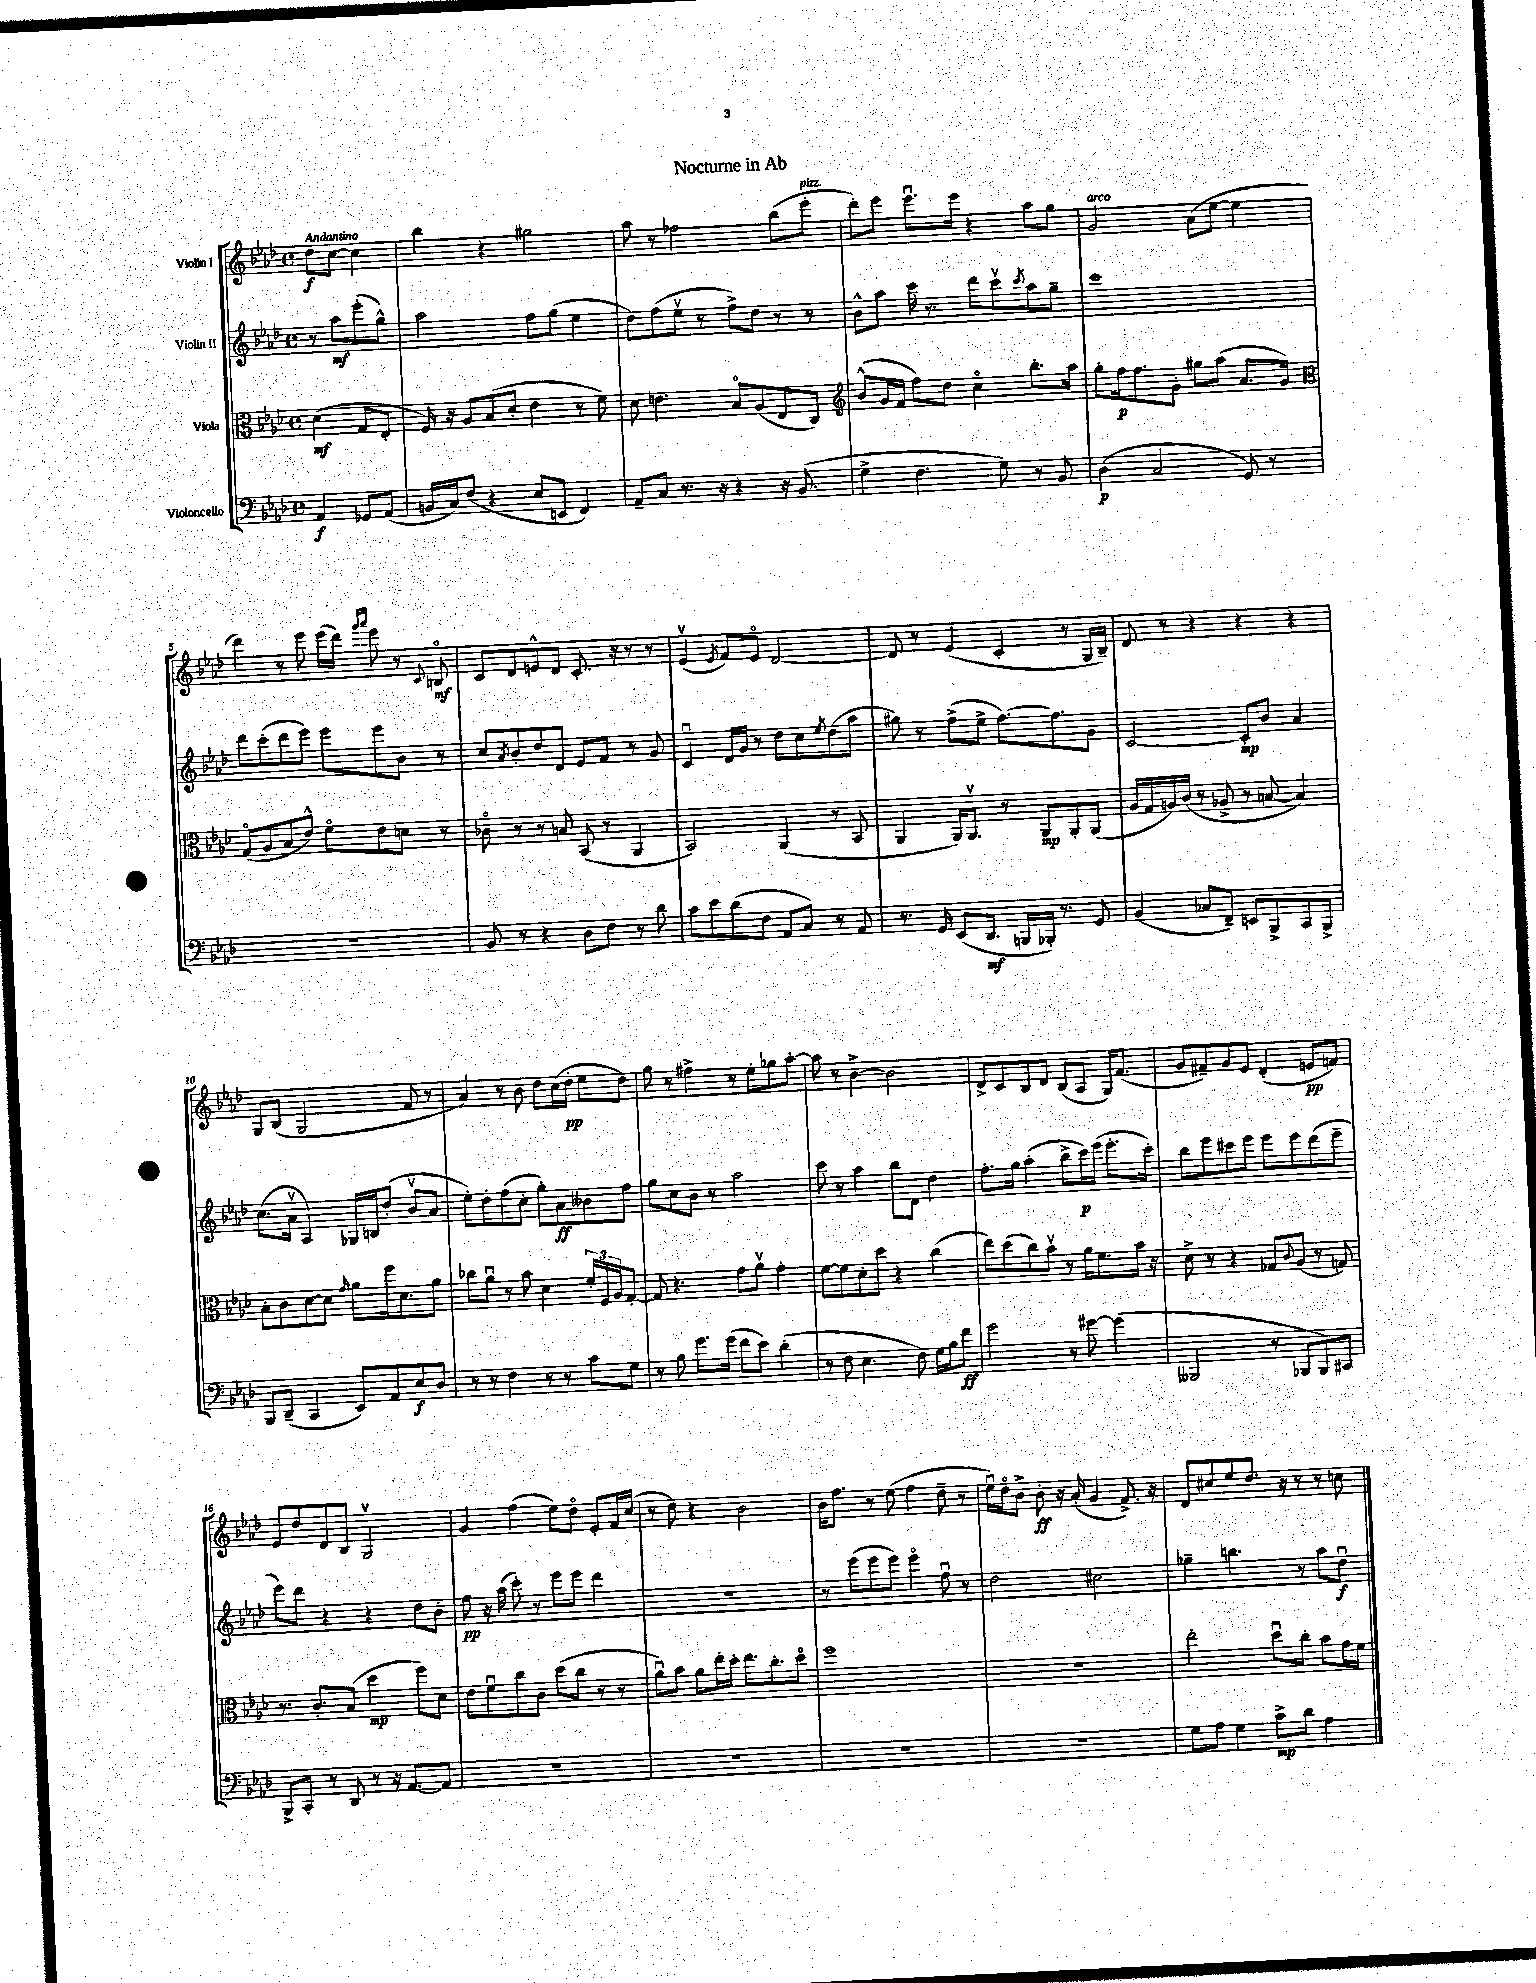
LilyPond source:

\header { title = "Nocturne in Ab" }
<<
\new StaffGroup <<
\new Staff = "s0" \with { instrumentName = "Violin I" } {
    \clef treble \key aes \major \defaultTimeSignature \time 4/4 \partial 2 \tempo "Andantino"
    des''8\f c''8~ c''4 |
    bes''4 r4 gis''2 |
    aes''8 r8 fes''2 bes''8( ees'''8-.^\markup { \italic "pizz." } |
    des'''8-.) ees'''8 ees'''8.\downbow ees'''16 r4 aes''8 g''8 |
    g'2^\markup { \italic "arco" } aes'8( ees''8~ ees''4 |
    des'''4) r8 ees'''8 ees'''16( des'''16) \grace { g'''16 aes'''16 } ees'''8 r8 \appoggiatura { c'8 } b8\flageolet\mf |
    c'8 des'8 e'8-^ des'8 c'8.-. r16 r8 r8 |
    ees'4\upbow( \acciaccatura { ees'8 } f'8) ees'8\flageolet des'2~ |
    des'8 r8 ees'4( c'4-. r8 g16 bes16--) |
    des'8 r8 r4 r4 r4 |
    g8 bes8( g2 f'8 r8 |
    aes'4) r8 bes'8 des''8 c''16( des''16-.\pp ees''8 des''8) |
    g''8 r8 fis''4-> r8 ees''8-. ges''8 aes''8~-. |
    aes''8 r8 bes'4~-> bes'2 |
    des'8-> c'8 bes8 des'8 bes8( aes8 g16) f'8.( |
    g'8 fis'8--) g'8 ees'8 des'4-.( e'8\pp f'8) |
    ees'8 des''8 des'8 bes8 g2\upbow |
    g'4 f''4( ees''8) des''8\flageolet ees'8-. f'16 c''16( |
    r8 des''8) r4 bes'2 |
    bes'16 f''8. r8 ees''8( f''4 des''8-- r8 |
    ees''16\downbow) des''16\flageolet bes'8-> bes'8-.\ff r16 aes'16-.( g'4 f'8.->) r16 |
    des'8 cis''8 ees''8 des''8. r16 r8 r8 c''8 \bar "|." |
}
\new Staff = "s1" \with { instrumentName = "Violin II" } {
    \clef treble \key aes \major \defaultTimeSignature \time 4/4 \partial 2
    r8 aes''8\mf ees'''8-.( g''8-^) |
    aes''2 f''8 g''8( ees''4 |
    des''8) f''8( ees''8\upbow r8 f''8->) des''8 r8 r8 |
    bes'8-^ aes''8 c'''16 r8. des'''8 c'''8\upbow \acciaccatura { c'''8 } aes''8 g''8-- |
    c'''1 |
    des'''8 c'''8-.( des'''8 ees'''8) ees'''8 ees'''8 bes'8 r8 |
    c''8 \acciaccatura { aes'8 } bes'8-. des''8 des'8 ees'8 f'8 r8 g'8 |
    c'4\downbow des'16 g'16 r8 des''8 c''8 \acciaccatura { ees''8 } des''8( aes''8 |
    gis''8) r8 f''8->( ees''8-> f''8.~) f''8. g'8 |
    c'2~ c'8-.\mp bes'8 aes'4 |
    c''8.( aes'16\upbow aes4) ges16 b16 des''8-.( bes'8\upbow aes'8 |
    ees''8-.) des''8-. f''8( c''8-. g''8-.) aes'8\ff beses'8 f''8 |
    g''8 c''8 bes'8 r8 aes''2 |
    c'''8 r8 aes''4 bes''8 des'8 des''4 |
    f''8.-. g''16 aes''4-.( bes''8-> c'''16\p) ees'''16( ees'''8.-. c'''16-.) |
    bes''8 ees'''8 cis'''8 ees'''8 ees'''8 ees'''8 des'''8( ees'''8-- |
    ees'''8) des'''8 r4 r4 des''8 bes'8-. |
    f''8\pp r16 aes''16( c'''8-.) r8 ees'''8 ees'''8 des'''4 |
    R1 |
    r8 ees'''8( ees'''8 ees'''8) ees'''4\flageolet f''8\downbow r8 |
    des''2 cis''2 |
    ges''4-- b''4. r8 aes''8 des''8\downbow\f \bar "|." |
}
\new Staff = "s2" \with { instrumentName = "Viola" } {
    \clef alto \key aes \major \defaultTimeSignature \time 4/4 \partial 2
    des'4\mf( g8 ees8-. |
    f16) r16 aes8 bes8( des'8-. ees'4 r8 f'8) |
    des'8 e'4. bes8\flageolet aes8( ees8 c8) |
    \clef treble bes'8-^( g'16 f'16 f''8) des''8 c''4\flageolet bes''8.-. aes''16 |
    g''8-. f''16\p f''8. g'8-. gis''8 aes''8( aes'8. g'16) |
    \clef alto g8\flageolet( aes8 bes8 ees'8-^) f'8\flageolet ees'8 d'8 r8 |
    ces'8\flageolet r8 r8 b8 bes,8( r8 aes,4 |
    bes,2) aes,4( r8 bes,8 |
    aes,4 aes,16) aes,8.\upbow r8 aes,8\mp aes,8-. aes,8( |
    aes16 g16 a16) c'16( r8 aes8-> r8 b8~ b4) |
    bes8-. c'8 des'8~ des'8 \grace { g'16 } aes'8 f''16 des'8. aes'8 |
    ces''8 aes'8\downbow r8 bes'8 des'4 \tuplet 3/2 { f'16-. f16 aes16 } g8~-. |
    g8 r4. g'8 aes'8\upbow g'4-. |
    f'8~ f'8 des'8-. des''8 r4 c''4( |
    ees''8) des''8( c''8) bes'8\upbow r8 aes'16 f'8. bes'16 r16 |
    des'8-> r8 r4 ges8 \appoggiatura { c'8 } aes8( r8 g8) |
    r8. c'8.-. bes8( des''4\mp f''8) des'8 |
    ees'8 f'8\downbow c''8 c'8 des''8( c''8 r8 r8 |
    aes'8\downbow) bes'8 aes'8 ees''16-. des''16-. ees''8. c''8.-. des''8\flageolet |
    f''1 |
    R1 |
    ees''2-. des''8\downbow c''8-. bes'8 g'16 f'16 \bar "|." |
}
\new Staff = "s3" \with { instrumentName = "Violoncello" } {
    \clef bass \key aes \major \defaultTimeSignature \time 4/4 \partial 2
    aes,4\f ges,8 aes,8( |
    b,16 c16) f8( r4 ees8 e,8 f,4) |
    aes,8-- c8 r8. r16 r4 r16 bes,8.( |
    g4-> f4. g8) r8 bes,8 |
    des4\p( c2 g,8) r8 |
    R1 |
    bes,8 r8 r4 des8 f8 r8 des'8 |
    c'8 ees'8 des'8( f8 aes,8 c8) r8 aes,8 |
    r8. g,16 ees,8( des,8.\mf b,,16 bes,,16-.) r8. g,8 |
    bes,4( ces8 f,8--) e,8 bes,,8-> c,8 bes,,8-> |
    bes,,8 des,8--( c,4 ees,8) aes,8 ees8\f des8 |
    r8 r8 f4 r8 r8 c'8 g8 |
    r8 bes8 g'8. g'16( f'8 ees'8) des'4-.( |
    r8 f8 ees4. f8) g16 bes16 f'8\ff |
    g'2 r8 gis'8~ gis'4( |
    beses,,2 r8 bes,,8 bes,,8) cis,8 |
    bes,,8-> c,8-. r8 des,8 r8 r16 aes,8.~ aes,8 |
    R1 |
    R1 |
    R1 |
    R1 |
    g8 aes8 g4 c'8->\mp des'8 aes4 \bar "|." |
}
>>
>>
